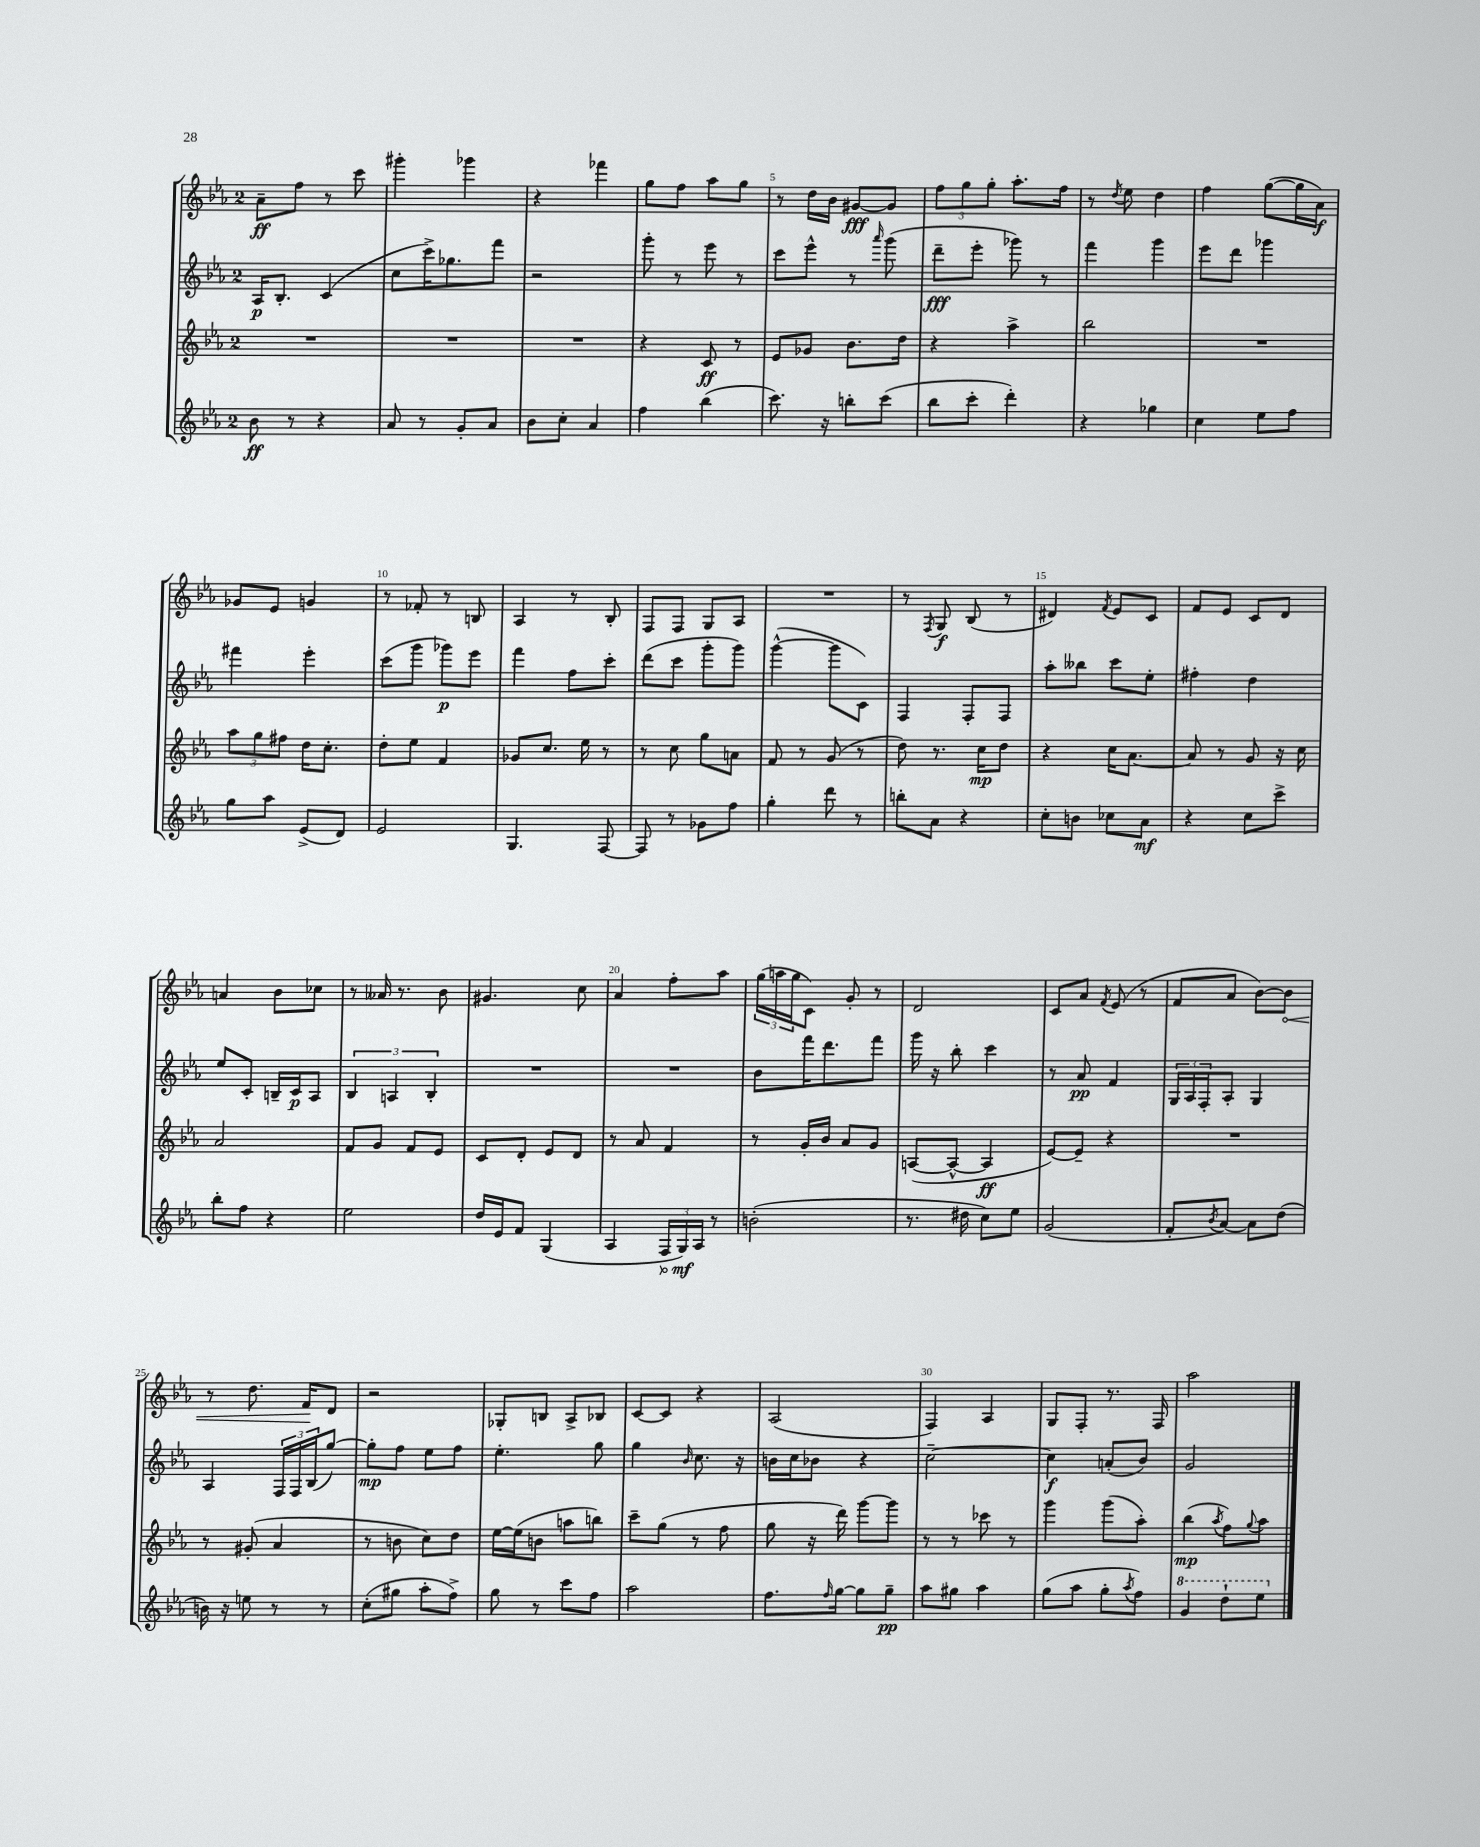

**kern	**kern	**kern	**kern
*staff4	*staff3	*staff2	*staff1
*clefG2	*clefG2	*clefG2	*clefG2
*k[b-e-a-]	*k[b-e-a-]	*k[b-e-a-]	*k[b-e-a-]
*M2/4	*M2/4	*M2/4	*M2/4
8b-\	2r	16A-/LK	8a-~\L
.	.	8.B-'/J	.
8r	.	.	8ff\J
4r	.	(4c/	8r
.	.	.	8ccc\
=	=	=	=
8a-/	2r	8cc\L	4ggg#'\
8r	.	16ccc^\K)	.
.	.	8.gg-\	.
8g'/L	.	.	4ggg-\
8a-/J	.	8fff\J	.
=	=	=	=
8b-\L	2r	2r	4r
8cc'\J	.	.	.
4a-/	.	.	4fff-\
=	=	=	=
4ff\	4r	8ggg'\	8gg\L
.	.	8r	8ff\J
(4bb-\	8c/	8eee-\	8aa-\L
.	8r	8r	8gg\J
=	=	=	=
8.ccc\)	8e-/L	8ccc\L	8r
.	8g-/J	8eee-^^\J	16dd\LL
16r	.	.	16b-\JJ
8bb'\L	8.b-\L	8r	[8g#/L
.	.	16qqaaa-/	.
(8ccc\J	.	(8ggg\	8g#/]J
.	16dd\Jk	.	.
=	=	=	=
8bb-\L	4r	8ddd~\L	12ff\L
.	.	.	12gg\
8ccc'\J	.	8eee-'\J	.
.	.	.	12gg'\J
4ddd'\)	4aa-^\	8ggg-\)	8.aa-'\L
.	.	8r	.
.	.	.	16ff\Jk
=	=	=	=
4r	2bb-\	4fff\	8r
.	.	.	8qdd/
.	.	.	8ee-\
4gg-\	.	4ggg\	4dd\
=	=	=	=
4cc\	2r	8eee-\L	4ff\
.	.	8ddd\J	.
8ee-\L	.	4ggg-\	([8gg\L
8ff\J	.	.	16gg\]L
.	.	.	16a-\JJ)
=	=	=	=
8gg\L	12aa-\L	4fff#\	8g-/L
.	12gg\	.	.
8aa-\J	.	.	8e-/J
.	12ff#\J	.	.
(8e-^/L	16dd\LK	4eee-'\	4g/
.	8.cc'\J	.	.
8d/J)	.	.	.
=	=	=	=
2e-/	8dd'\L	(8ccc\L	8r
.	8ee-\J	8ggg\J	8f-'/
.	4f/	8ggg-\L)	8r
.	.	8eee-\J	8B/
=	=	=	=
4.G/	8g-/L	4fff\	4A-/
.	8.cc/J	.	.
.	.	8ff\L	8r
.	16ee-\	.	.
[8F/	8r	8ccc'\J	8B-'/
=	=	=	=
8F/]	8r	(8ddd\L	8F/L
8r	8cc\	8ccc\J	8F/J
8g-\L	8gg\L	8ggg'\L	8G/L
8ff\J	8a\J	8ggg\J)	8A-/J
=	=	=	=
4gg'\	8f/	([4ggg^^\	2r
.	8r	.	.
8ddd\	(8g/	8ggg\]L	.
8r	8r	8c\J)	.
=	=	=	=
8bb'\L	8dd\)	4F/	8r
.	.	.	8qF/
8a-\J	8.r	.	8G/
4r	.	8F'/L	(8B-/
.	16cc\LK	.	.
.	8dd\J	8F/J	8r
=	=	=	=
8cc'\L	4r	8aa-'\L	4d#/)
8b\J	.	8bb--\J	.
.	.	.	8qf/
8cc-\L	16cc\LK	8ccc\L	8e-/L
.	[8.a-\J	.	.
8a-\J	.	8ee-'\J	8c/J
=	=	=	=
4r	8a-/]	4ff#'\	8f/L
.	8r	.	8e-/J
8cc\L	8g/	4dd\	8c/L
8ccc^\J	16r	.	8d/J
.	16cc\	.	.
=	=	=	=
8bb-'\L	2a-/	8ee-/L	4a/
8ff\J	.	8c'/J	.
4r	.	16B~/LL	8b-\L
.	.	16c/J	.
.	.	8A-/J	8cc-\J
=	=	=	=
2ee-\	8f/L	6B-/	8r
.	8g/J	.	16a--/
.	.	6A/	.
.	.	.	8.r
.	8f/L	.	.
.	.	6B-'/	.
.	8e-/J	.	8b-\
=	=	=	=
16dd/LL	8c/L	2r	4.g#/
16e-/J	.	.	.
8f/J	8d'/J	.	.
(4G/	8e-/L	.	.
.	8d/J	.	8cc\
=	=	=	=
4A-/	8r	2r	4a-/
.	8a-/	.	.
24F/LL	4f/	.	8ff'\L
24G/)	.	.	.
24A-/JJ	.	.	.
8r	.	.	8aa-\J
=	=	=	=
(2b'\	8r	8b-\L	(24gg\LL
.	.	.	24aa\
.	.	.	24gg\J
.	16g'/LL	16fff\K	8c\J)
.	16b-/JJ	8.ddd\	.
.	8a-/L	.	8g'/
.	8g/J	8fff\J	8r
=	=	=	=
8.r	([8A/L	16ggg\	2d/
.	.	16r	.
.	8A^^/_J	8bb-'\	.
16dd#\	.	.	.
8cc\L)	4A/]	4ccc\	.
8ee-\J	.	.	.
=	=	=	=
(2g/	[8e-/L)	8r	8c/L
.	8e-~/]J	8a-/	8a-/J
.	.	.	8qf/
.	4r	4f/	(8e-/
.	.	.	8r
=	=	=	=
8f'/L	2r	24G/LL	8f/L
.	.	24A-/	.
.	.	24F'/J	.
8qb-/	.	.	.
[8a-/J)	.	8A-'/J	8a-/J
8a-\]L	.	4G/	[8b-\L)
(8dd\J	.	.	8b-\]J
=	=	=	=
16b\)	8r	4A-/	8r
16r	.	.	.
8ee\	(8g#'/	.	8.dd\
8r	4a-/	24F/LL	.
.	.	24F/	.
.	.	.	16f/LK
.	.	(24B-/J	.
8r	.	[8gg/J)	8d/J
=	=	=	=
(8cc'\L	8r	8gg'\]L	2r
8gg#\J	8b\	8ff\J	.
8aa-'\L	8cc\L)	8ee-\L	.
8ff^\J)	8dd\J	8ff\J	.
=	=	=	=
8gg\	[16ee-\LL	4.ee-'\	8G-'/L
.	(16ee-\]J	.	.
8r	8b\J	.	8B/J
8ccc\L	8aa\L	.	8A-^/L
8ff\J	8bb\J)	8gg\	8B-/J
=	=	=	=
2aa-\	8ccc~\L	4gg\	[8c/L
.	(8gg\J	.	8c/]J
.	.	16qqb-/	.
.	8r	8.cc\	4r
.	8ff\	.	.
.	.	16r	.
=	=	=	=
8.ff\L	8gg\	16b\LL	(2A-/
.	.	16cc\J	.
.	16r	8b-\J	.
16qqff/	.	.	.
[16gg\Jk	16ddd\)	.	.
8gg\]L	[8ggg\L	4r	.
8gg~\J	8ggg\]J	.	.
=	=	=	=
8aa-\L	8r	[2cc~\	4F/)
8gg#\J	8r	.	.
4aa-\	8ccc-\	.	4A-/
.	8r	.	.
=	=	=	=
(8gg\L	4ggg\	4cc\]	8G/L
8aa-\J	.	.	8F'/J
8gg'\L	(8ggg\L	(8a'/L	8.r
8qaa-/	.	.	.
8ff\J)	8aa-'\J)	8b-/J)	.
.	.	.	16F/
=	=	=	=
4gg/	(4bb-\	2g/	2aa-\
.	8qaa-/	.	.
8ddd`\L	8ff\L)	.	.
.	8qqgg/	.	.
8eee-\J	8aa-\J	.	.
==	==	==	==
*-	*-	*-	*-
